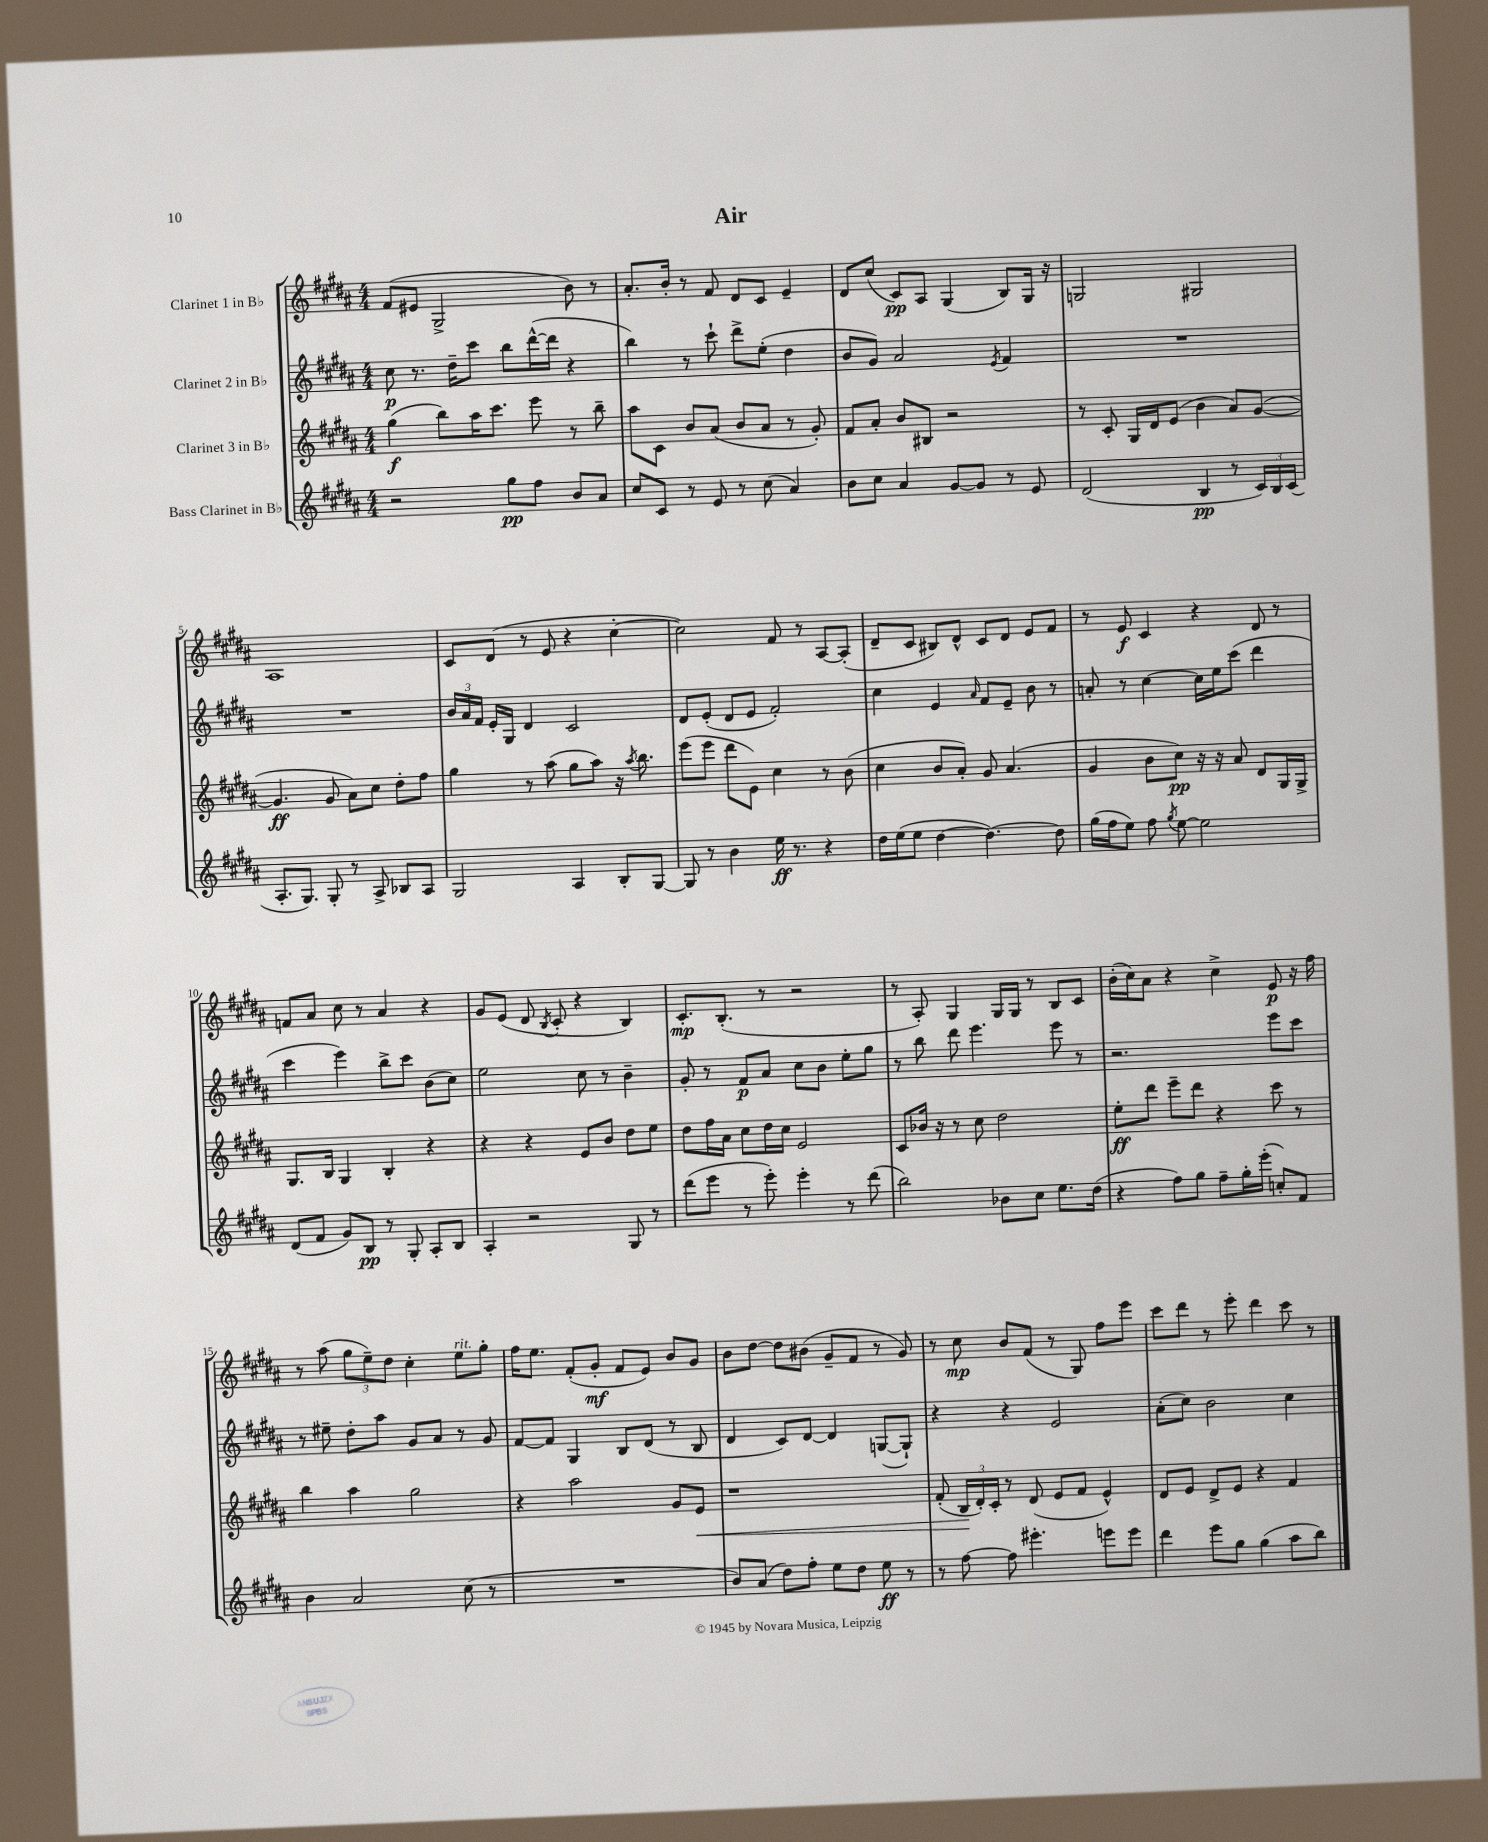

**kern	**kern	**kern	**kern
*staff4	*staff3	*staff2	*staff1
*clefG2	*clefG2	*clefG2	*clefG2
*k[f#c#g#d#a#]	*k[f#c#g#d#a#]	*k[f#c#g#d#a#]	*k[f#c#g#d#a#]
*M4/4	*M4/4	*M4/4	*M4/4
2r	(4gg#	8cc#	(8f#
.	.	8.r	8e#
.	8bb)	.	2G#^
.	.	16dd#~	.
.	16aa#	8ccc#	.
.	8.ccc#	.	.
8gg#	.	8bb	.
8ff#	8eee	([16ddd#^^	.
.	.	16ddd#]	.
8b	8r	4r	8b)
8a#	8bb~	.	8r
=	=	=	=
8cc#	8aa#	4bb)	8.a#'
8c#	8c#	.	.
.	.	.	16b'
8r	8b	8r	8r
8e	(8a#	8ccc#`	8f#
8r	8b	8ddd#^	8d#
(8cc#	8a#	(8ee'	8c#
4a#)	8r	4dd#	4e~
.	8g#')	.	.
=	=	=	=
8b	8f#	8b	8d#
8cc#	8a#'	8g#)	(8cc#
4a#	8b	2a#	8c#)
.	8B#	.	8A#
[8g#	2r	.	(4G#
8g#]	.	.	.
.	.	8qe	.
8r	.	4f#	8B)
8e	.	.	16G#
.	.	.	16r
=	=	=	=
(2d#	8r	1r	2G
.	8c#'	.	.
.	16G#	.	.
.	16d#	.	.
.	(8e	.	.
4B	4b	.	2G#
8r	8a#)	.	.
24c#)	([8g#	.	.
24B	.	.	.
(24c#	.	.	.
=	=	=	=
8.A#'	4.g#]	1r	1A#
8.G#)	.	.	.
8G#'	8g#	.	.
8r	8a#)	.	.
8A#^	8cc#	.	.
8B-	8dd#'	.	.
8A#	8ff#	.	.
=	=	=	=
2G#	4gg#	24b	8c#
.	.	24a#	.
.	.	24f#	.
.	.	16e'	(8d#
.	.	16G#	.
.	8r	4d#	8r
.	(8aa#	.	8e
4A#	8gg#	2c#	4r
.	8aa#)	.	.
8B'	16r	.	[4cc#'
.	8qaa#	.	.
.	8.bb	.	.
[8G#	.	.	.
=	=	=	=
8G#]	(8eee	8d#	2cc#])
8r	8eee	(8e'	.
4b	8ddd#	8d#	.
.	8e)	8e	.
16ee	4cc#	2f#')	8f#
8.r	.	.	.
.	.	.	8r
4r	8r	.	[8A#
.	(8b	.	(8A#']
=	=	=	=
16dd#	4cc#	4cc#	8d#~
(16ee	.	.	.
8ee	.	.	8c#
[4dd#	8b	4e	8B#)
.	8a#')	.	8d#^^
.	.	16qqa#	.
4.dd#_)	8g#	8f#	8c#
.	(4.a#	8e~	8d#
.	.	8b	8e
8dd#]	.	8r	8f#
=	=	=	=
(16gg#	4g#	8a'	8r
16ff#	.	.	.
8ee)	.	8r	8e
8ff#	8b	[4cc#	4c#
8qgg#	.	.	.
[8ee	8cc#)	.	.
2ee]	16r	16cc#]	4r
.	16r	16ee	.
.	8a#	(8ccc#	.
.	8d#	4ddd#	8d#
.	16G#	.	8r
.	16G#^	.	.
=	=	=	=
(8d#	8.G#	4ccc#	8f
8f#	.	.	8a#
.	16B	.	.
8g#)	4G#	4eee)	8cc#
8B	.	.	8r
8r	4B'	8bb^	4a#
8G#'	.	8ccc#	.
8A#'	4r	(8b	4r
8B	.	8cc#)	.
=	=	=	=
4A#'	4r	2ee	8g#
.	.	.	(8e
2r	4r	.	8d#
.	.	.	8qB
.	.	.	8c#'
.	8e	8cc#	4r
.	8b	8r	.
8G#	8dd#	4b~	4B)
8r	8ee	.	.
=	=	=	=
(8ddd#	8dd#	8g#'	8.c#'
8eee	16ff#	8r	.
.	16a#	.	(8.B'
8r	8cc#	8f#	.
8eee')	16dd#	8a#	8r
.	16cc#	.	.
4eee'	2e	8cc#	2r
.	.	8b	.
8r	.	8ee'	.
(8ddd#	.	8gg#	.
=	=	=	=
2bb)	8c#	8r	8r
.	16b-	8bb	8A#')
.	16r	.	.
.	8r	8ddd#	4G#
.	8cc#	4.eee	.
8b-	2dd#	.	16G#
.	.	.	16G#
8cc#	.	.	8r
8.ee	.	8eee	8B
.	.	8r	8c#
(16dd#	.	.	.
=	=	=	=
4r	8ee'	2.r	(16b'
.	.	.	16cc#)
.	8ddd#	.	8a#
8ff#)	8eee~	.	4r
8gg#	8ddd#	.	.
8ff#~	4r	.	4cc#^
16gg#'	.	.	.
(16eee'	.	.	.
8cc')	8ccc#	8eee	8e
8f#	8r	8ccc#	16r
.	.	.	16ff#
=	=	=	=
4b	4bb	8r	8r
.	.	8ee#~	(8aa#
2a#	4aa#	8dd#'	12gg#
.	.	.	12ee~)
.	.	8aa#	.
.	.	.	12dd#
.	2gg#	8g#	4cc#'
.	.	8a#	.
(8cc#	.	8r	8ee
8r	.	8g#	8gg#'
=	=	=	=
1r	4r	[8f#	16ff#
.	.	.	8.ee
.	.	8f#]	.
.	2aa#	4G#	(8f#'
.	.	.	8g#'
.	.	8B	8f#
.	.	(8d#	8e)
.	8g#	8r	8b
.	8e	8B	8g#
=	=	=	=
8b)	1r	4d#	8b
(8a#	.	.	[8dd#
8dd#)	.	8c#)	8dd#]
8ff#'	.	[8d#	(8b#
8ee	.	4d#]	8g#~
8dd#	.	.	8f#
8ee	.	([8G	8r
8r	.	8G`])	8g#)
=	=	=	=
8r	(8f#'	4r	8r
[8ff#	24B	.	8cc#
.	24d#')	.	.
.	24c#'	.	.
8ff#]	8r	4r	8b
4.eee#'	(8d#	.	(8f#
.	8e	2e	8r
.	8f#	.	8G#)
8eee	4e^^)	.	8ff#
8eee	.	.	8eee
=	=	=	=
4ddd#	8d#	(8a#'	8ccc#
.	8e	8cc#)	8ddd#
8eee	8d#^	2b	8r
8gg#	8e	.	8eee'
(4gg#	4r	.	4ddd#
8aa#	4f#	4cc#	8ccc#
8bb)	.	.	8r
==	==	==	==
*-	*-	*-	*-
